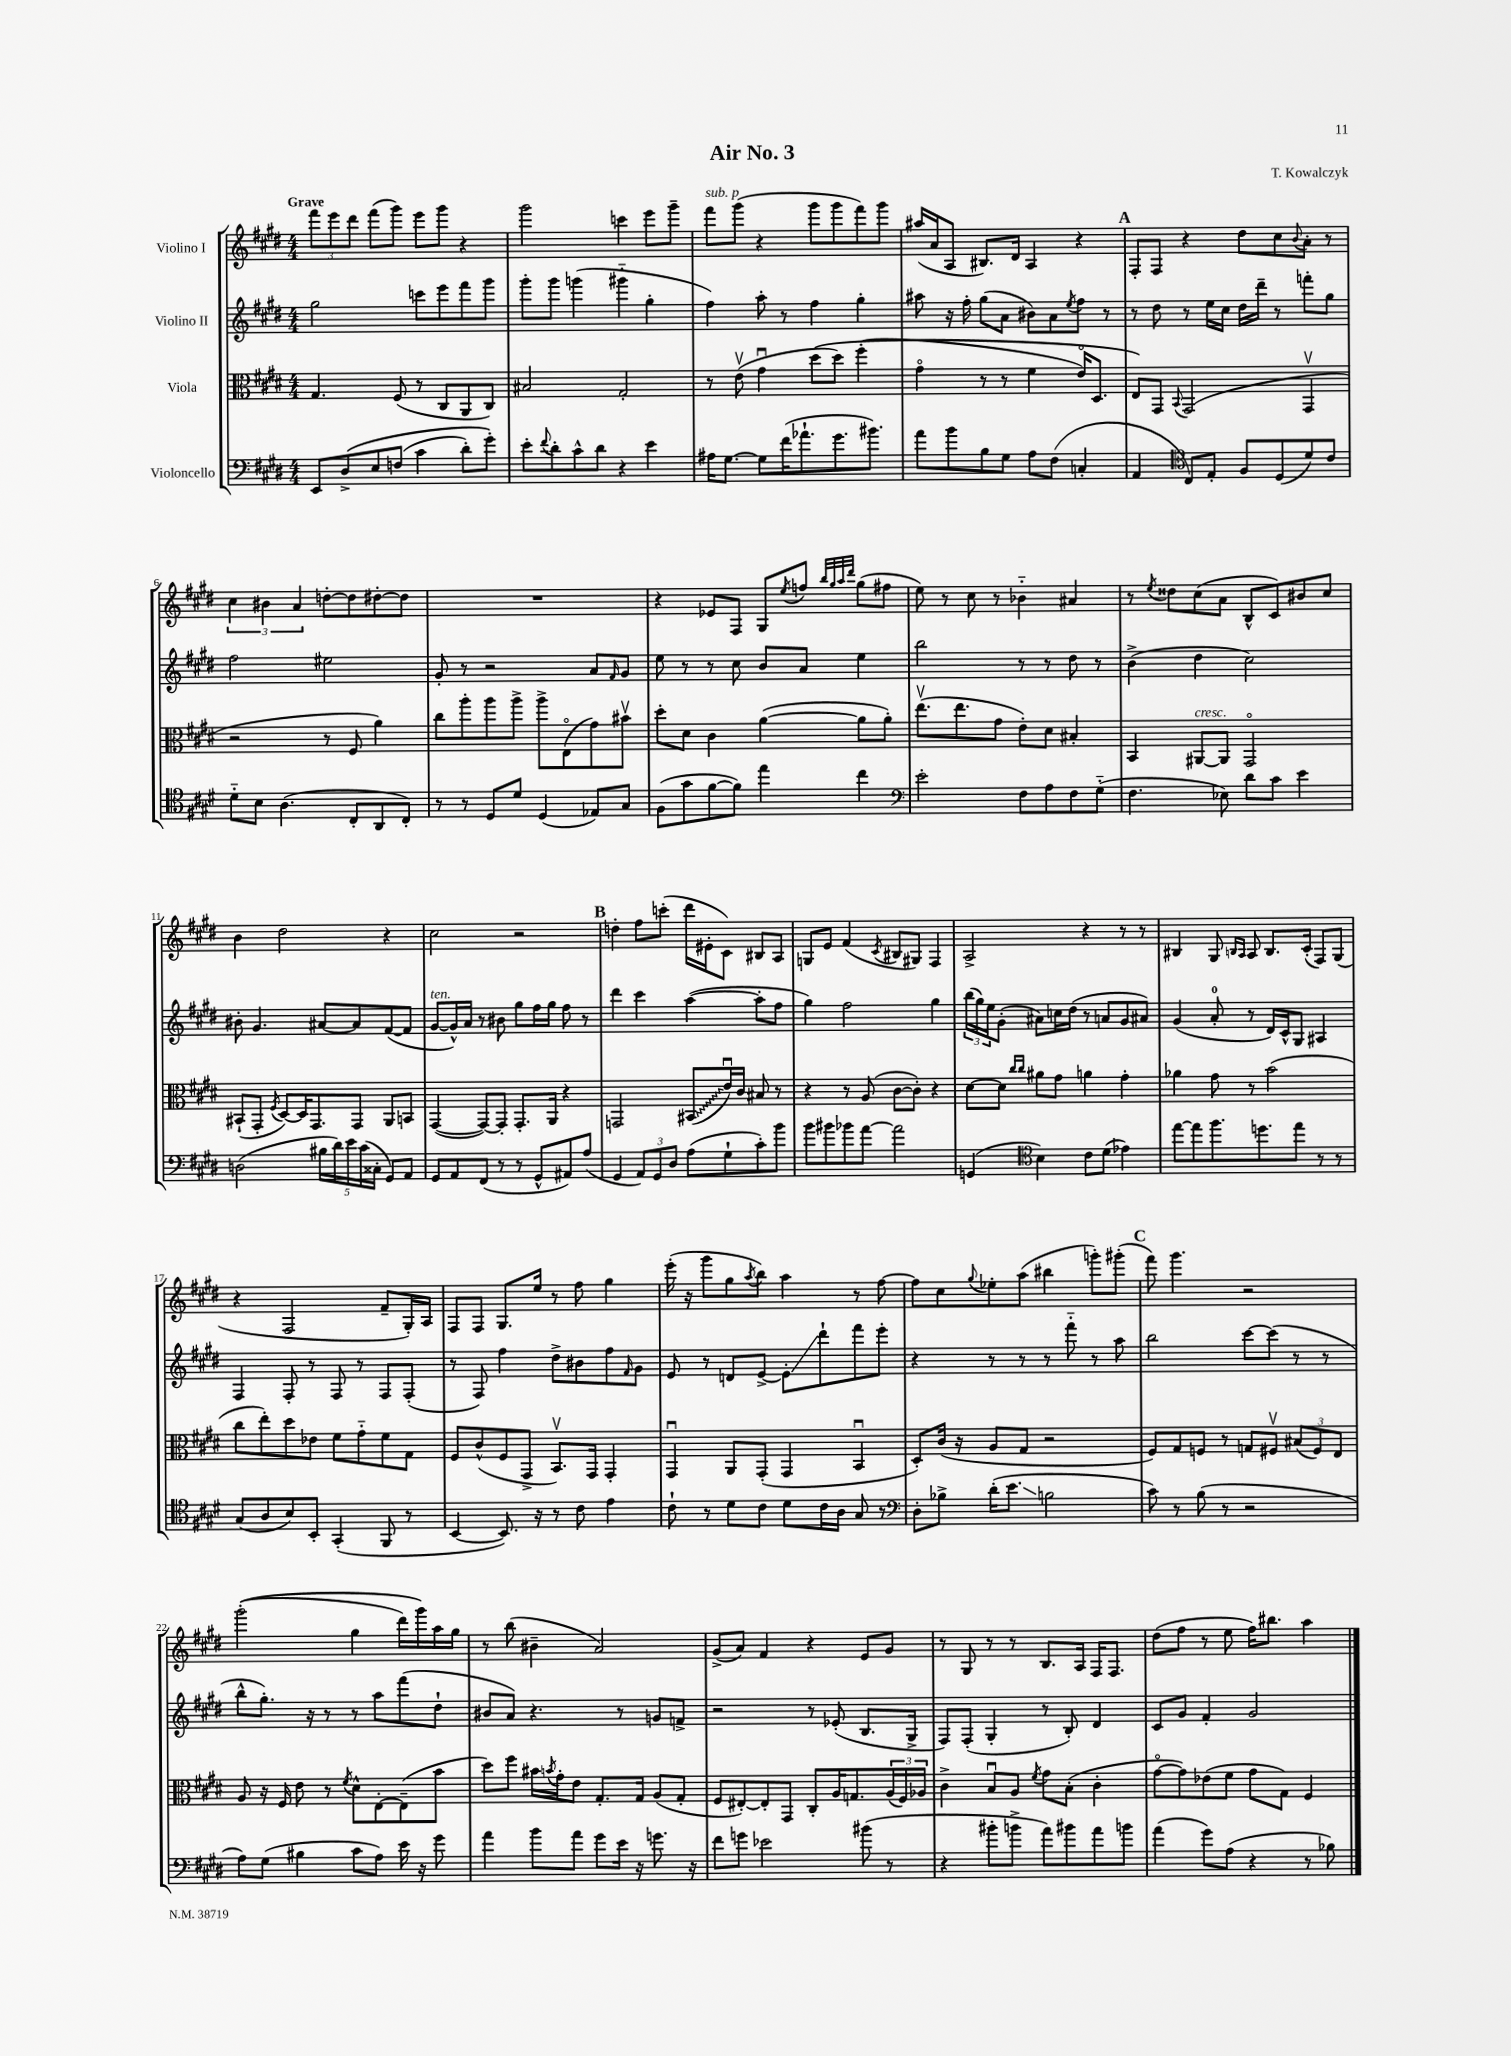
\header { title = "Air No. 3" composer = "T. Kowalczyk" }
<<
\new StaffGroup <<
\new Staff = "s0" \with { instrumentName = "Violino I" } {
    \clef treble \key e \major \numericTimeSignature \time 4/4 \tempo "Grave"
    \tuplet 3/2 { fis'''8 e'''8 dis'''8 } fis'''8( gis'''8) e'''8 gis'''8 r4 |
    gis'''2 c'''4 e'''8 gis'''8-- |
    fis'''8^\markup { \italic "sub. p" } gis'''8( r4 gis'''8 gis'''8 fis'''8) gis'''8 |
    ais''16( a'16 a8 bis8.) dis'16 a4 r4 |
    \mark \markup { \bold "A" } fis8-. fis8 r4 dis''8 cis''8 \appoggiatura { b'8 } a'8-. r8 |
    \tuplet 3/2 { cis''4 bis'4 a'4 } d''8~-. d''8 dis''8~-. dis''8 |
    R1 |
    r4 ees'8 fis8 gis8 \acciaccatura { e''8 } f''8 \grace { b''32 gis''32 a''32 dis'''32 } gis''8( fis''8 |
    e''8) r8 cis''8 r8 bes'4-_ ais'4 |
    r8 \acciaccatura { e''8 } disis''8 cis''8( a'8 b8-^ cis'8) bis'8 cis''8 |
    b'4 dis''2 r4 |
    cis''2 r2 |
    \mark \markup { \bold "B" } d''4-. fis''8 c'''8-.( dis'''16 eis'16-. cis'8) bis8 a8 |
    g8 e'8 fis'4( \acciaccatura { cis'8 } bis8 gis8) fis4 |
    a2-> r4 r8 r8 |
    bis4 gis8 \grace { b16 a16 } a8 b8. cis'16-.( fis8) gis8( |
    r4 fis2 fis'8-- gis16-.) a16 |
    fis8 fis8 gis8. e''16 r8 fis''8 gis''4 |
    e'''16-.( r16 gis'''8 gis''8 \acciaccatura { a''8 } b''8) a''4 r8 fis''8~ |
    fis''8 cis''8 \appoggiatura { gis''8 } ees''8-. a''8( bis''4 g'''8-.) gis'''8-.( |
    \mark \markup { \bold "C" } fis'''8) gis'''4. r2 |
    gis'''2-.(\( gis''4 dis'''16) gis'''16\) a''16 gis''16 |
    r8 b''8( bis'4-- a'2) |
    gis'8->( a'8) fis'4 r4 e'8 gis'8 |
    r8 gis8 r8 r8 b8. a16 fis16 fis8. |
    dis''8( fis''8 r8 e''8 fis''16) bis''8. a''4 \bar "|." |
}
\new Staff = "s1" \with { instrumentName = "Violino II" } {
    \clef treble \key e \major \numericTimeSignature \time 4/4
    gis''2 c'''8 e'''8 fis'''8 gis'''8 |
    gis'''8-. gis'''8 g'''4( gis'''4-_ gis''4-. |
    fis''4) a''8-. r8 fis''4 gis''4-. |
    ais''8 r16 fis''16-. gis''8( a'8 bis'8) a'8 \acciaccatura { e''8 } fis''8 r8 |
    \mark \markup { \bold "A" } r8 dis''8 r8 e''16 cis''16 dis''16 dis'''16-- r8 f'''8-. gis''8 |
    fis''2 eis''2 |
    gis'8-. r8 r2 a'8 \grace { fis'16 } gis'8 |
    e''8 r8 r8 cis''8 b'8 a'8 e''4 |
    b''2 r8 r8 dis''8 r8 |
    b'4->( dis''4 cis''2) |
    bis'8-. gis'4. ais'8~ ais'8 fis'8~( fis'8 |
    gis'8~^\markup { \italic "ten." } gis'16-^) a'16 r8 bis'8 gis''8 fis''16 gis''16 fis''8 r8 |
    \mark \markup { \bold "B" } dis'''4 cis'''4 a''4~( a''8-. fis''8 |
    gis''4) fis''2 gis''4 |
    \tuplet 3/2 { b''16( gis''16) e''16 } gis'8-.( ais'8) c''16 dis''16( r8 a'8 gis'8 ais'8) |
    gis'4( a'8-0-. r8 dis'16) cis'16-^ gis8 ais4 |
    fis4 fis8-. r8 fis8 r8 fis8 fis8-.( |
    r8 fis8) fis''4 dis''8-> bis'8 fis''8 \grace { fis'16 } gis'8 |
    e'8 r8 d'8 e'8~-> e'8-.\glissando dis'''8-! fis'''8 e'''8-. |
    r4 r8 r8 r8 fis'''8-_ r8 a''8 |
    \mark \markup { \bold "C" } b''2 cis'''8~ cis'''8( r8 r8 |
    b''8-^ gis''8.-.) r16 r8 r8 a''8 fis'''8( dis''8-! |
    bis'8 a'8) r4. r8 g'8 f'8-> |
    r2 r8 ees'8-.( b8. gis16-> |
    fis8) fis8-.( gis4-. r8 b8-.) dis'4 |
    cis'8 gis'8 fis'4-. gis'2 \bar "|." |
}
\new Staff = "s2" \with { instrumentName = "Viola" } {
    \clef alto \key e \major \numericTimeSignature \time 4/4
    gis4. fis8( r8 cis8 a,8 cis8) |
    bis2 gis2-. |
    r8 e'8\upbow( gis'4\downbow dis''8\( dis''8) fis''4-.( |
    gis'4\flageolet r8 r8 fis'4 e'16\flageolet) dis8. |
    \mark \markup { \bold "A" } e8\) gis,8 \appoggiatura { b,8 } gis,2( gis,4\upbow |
    r2 r8 fis8 a'4) |
    cis''8 a''8-. a''8 a''8-> a''8-> e8\flageolet( gis'8) bis'8\upbow |
    dis''8-. dis'8 cis'4 a'4~( a'8 a'8-.) |
    e''8.\upbow( e''8. gis'8 e'8-.) dis'8 bis4-. |
    b,4 ais,8~^\markup { \italic "cresc." } ais,8 gis,2\flageolet |
    bis,8-!( gis,8-. \acciaccatura { fis8 } dis8~) dis16 gis,8. gis,8 a,8 b,8 |
    gis,4~( gis,8~) gis,8-. gis,8.-. a,16 r4 |
    \mark \markup { \bold "B" } g,2 \once \override Glissando.style = #'zigzag bis,8\glissando( e'16\downbow) cis'16 bis8 r8 |
    r4 r8 a8( cis'8~ cis'8-.) r4 |
    dis'8~ dis'8 \grace { cis''16 cis''16 } ais'8 gis'8 a'4 gis'4-. |
    aes'4 gis'8 r8 b'2( |
    cis''8 e''8-.) dis''8 ees'8 fis'8 gis'8-_ fis'8 gis8 |
    fis8 cis'8-^( fis8 gis,8-> b,8.\upbow) gis,16 gis,4-. |
    gis,4\downbow a,8 gis,8-.( gis,4 b,4\downbow |
    dis8-.) cis'16( r16 a8 gis8 r2 |
    \mark \markup { \bold "C" } fis8) gis8 f8 r8 g8 fis8\upbow \tuplet 3/2 { bis8( fis8) e8 } |
    a8 r16 fis16 e'8 r8 \acciaccatura { fis'8 } dis'8-^ e8~-. e8--( b'8 |
    dis''8) fis''8 bis'16 \acciaccatura { b'8 } gis'16-. e'8 gis8.-. gis16 a8( gis8-. |
    fis8 eis8~-.) eis8-. gis,8 cis8-. a16 g8. \tuplet 3/2 { a16( fis16) aes16 } |
    cis'4-> b8\downbow a8 \acciaccatura { fis'8 } gis'8 b8-.( cis'4-. |
    gis'8~\flageolet gis'8) ees'8( fis'8 gis'8 gis8) fis4 \bar "|." |
}
\new Staff = "s3" \with { instrumentName = "Violoncello" } {
    \clef bass \key e \major \numericTimeSignature \time 4/4
    e,8 dis8->\( e8 f8( cis'4 dis'8-.) gis'8-.\) |
    e'8-. \appoggiatura { fis'8 } dis'8-. cis'8-^ dis'8 r4 e'4 |
    ais16 gis8.~ gis8 fis'16( aes'8.-! gis'8. bis'8.) |
    a'8 b'8 b8 gis8 a8 fis8( c4-. |
    \mark \markup { \bold "A" } a,4 \clef tenor cis8) e8-. fis8 dis8( dis'8) cis'8 |
    dis'8-_ b8 a4.( cis8-. a,8 cis8-.) |
    r8 r8 dis8 dis'8 dis4( ees8) gis8 |
    fis8( gis'8 fis'8~ fis'8) e''4 cis''4 |
    \clef bass e'2-. fis8 a8 fis8 gis8-_( |
    fis4. ees8) dis'8 cis'8 e'4 |
    d2( \tuplet 5/4 { bis16 dis'16) e'16 cis'16( cisis16-. } gis,8) a,8 |
    gis,8 a,8 fis,8( r8 r8 gis,8-^ ais,8) a8( |
    \mark \markup { \bold "B" } gis,4 \tuplet 3/2 { a,8) gis,8 dis8 } a8( gis8-! cis'8-.) b'8 |
    b'8 bis'8 bes'8 a'8~ a'2 |
    g,4( \clef tenor b4) cis'8 dis'8( ees'4) |
    e''8~ e''8 fis''8. d''8. e''8 r8 r8 |
    gis8( a8 b8) b,8-. gis,4-.( fis,8 r8 |
    b,4~ b,8.) r16 r8 cis'8 e'4 |
    cis'8-! r8 dis'8 cis'8 dis'8 cis'16 a16 gis8 r8 |
    \clef bass dis8-. bes8-> dis'16-.( e'8.\glissando b2 |
    \mark \markup { \bold "C" } cis'8) r8 b8( r8 r2 |
    a8) gis8( bis4 cis'8 a8) e'16 r16 gis'8 |
    a'4 b'8 a'8 gis'8 e'16 r16 g'8. r16 |
    fis'8 g'8 ees'2 bis'8( r8 |
    r4 bis'8-. b'8-> a'8) bis'8 a'8 b'8 |
    a'4( gis'8) a8( r4 r8 bes8) \bar "|." |
}
>>
>>
